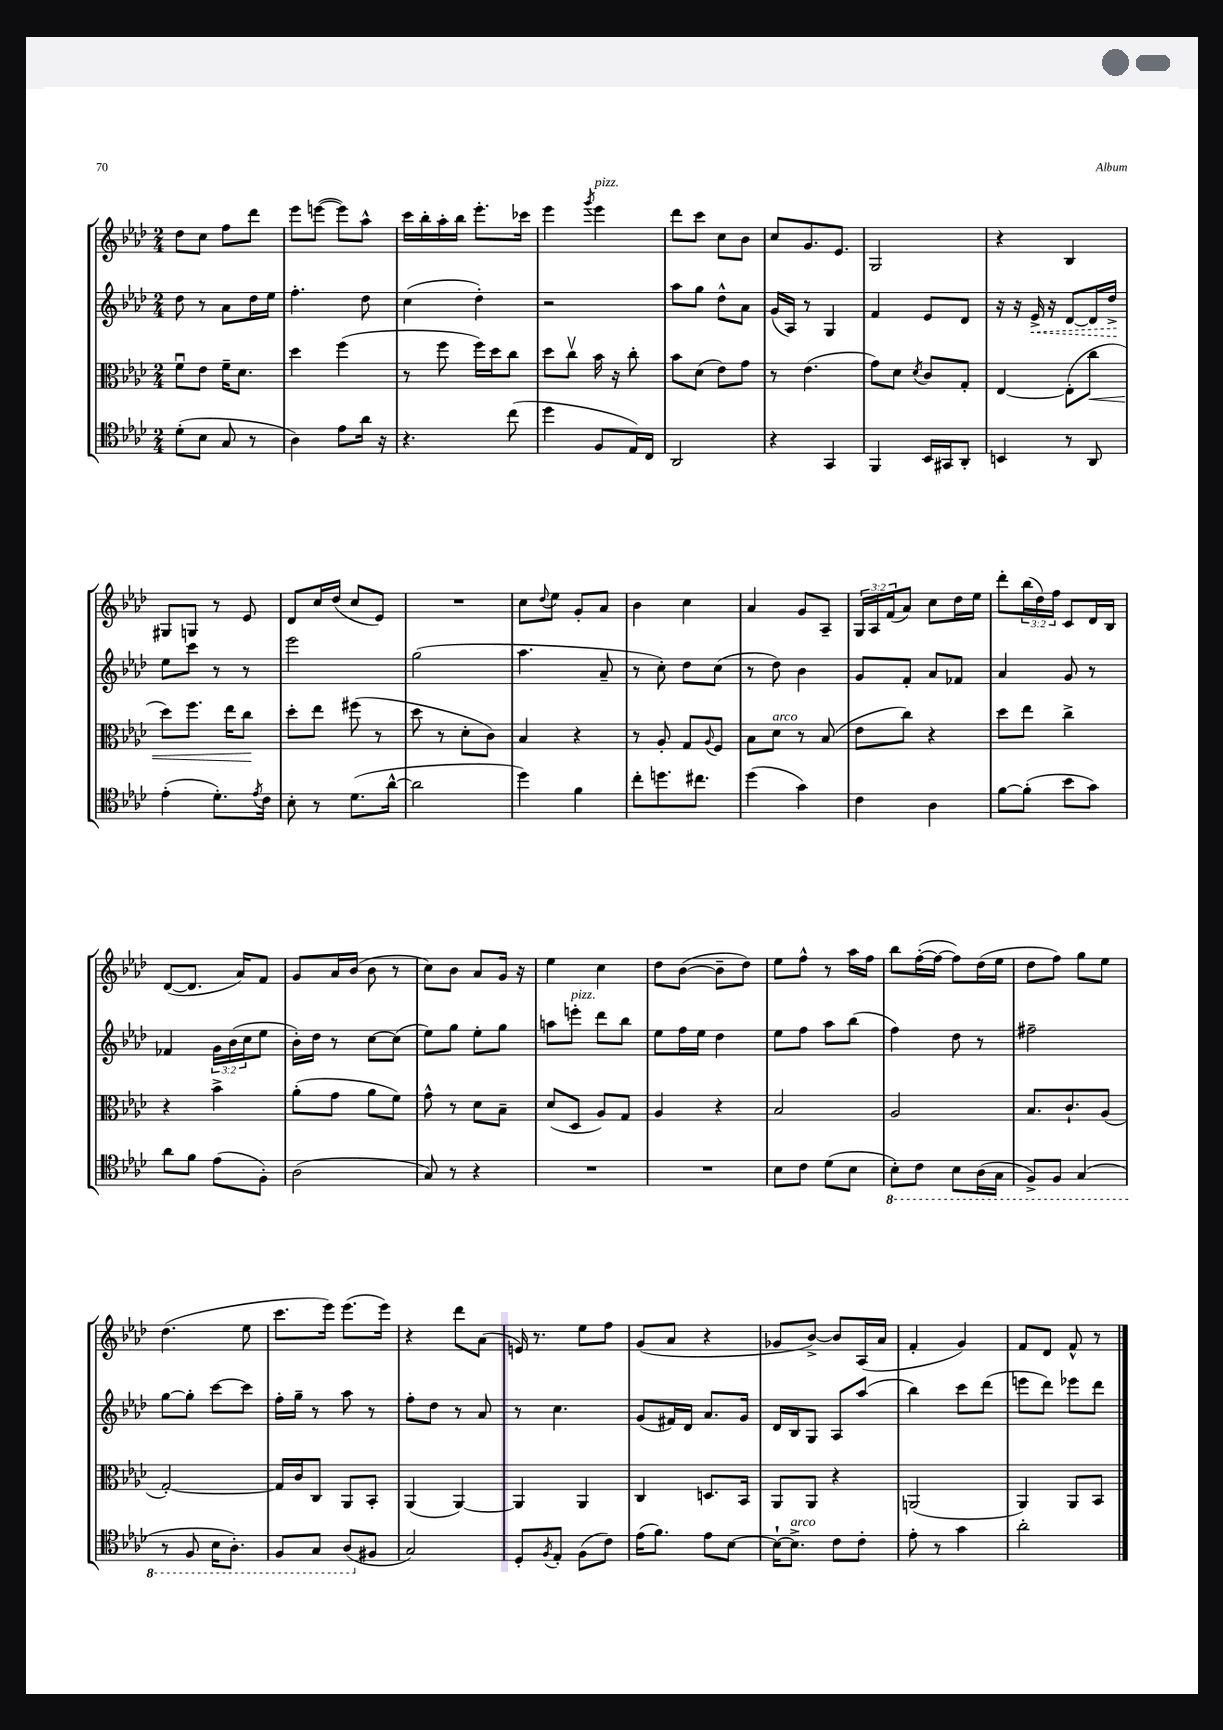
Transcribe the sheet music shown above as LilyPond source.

<<
\new StaffGroup <<
\new Staff = "s0" {
    \clef treble \key aes \major \numericTimeSignature \time 2/4 \override Staff.TupletNumber.text = #tuplet-number::calc-fraction-text
    des''8 c''8 f''8 des'''8 |
    ees'''8 e'''8~( e'''8) aes''8-^ |
    c'''16 bes''16-. aes''16-. bes''16 ees'''8.-. ces'''16 |
    ees'''4 \acciaccatura { g'''8 } ees'''4^\markup { \italic "pizz." } |
    des'''8 c'''8 c''8 bes'8 |
    c''8 g'8. ees'8. |
    g2 |
    r4 bes4 |
    gis8 g8 r8 ees'8 |
    des'8 c''16 des''16( c''8 ees'8) |
    R2 |
    c''8 \appoggiatura { des''8 } ees''8 g'8-. aes'8 |
    bes'4 c''4 |
    aes'4 g'8 aes8-- |
    \tuplet 3/2 { g16 aes16 f'16( } aes'8) c''8 des''16 ees''16 |
    des'''8-. \tuplet 3/2 { bes''16( des''16) f''16 } c'8 des'16 bes16 |
    des'8~( des'8. aes'16) f'8 |
    g'8 aes'16 bes'16( bes'8 r8 |
    c''8) bes'8 aes'8 g'16 r16 |
    ees''4 c''4 |
    des''8 bes'8~( bes'8-- des''8) |
    ees''8 f''8-^ r8 aes''16 f''16 |
    bes''8 f''16~-.( f''16~ f''8) des''16( ees''16 |
    des''8 f''8) g''8 ees''8 |
    des''4.( ees''8 |
    c'''8. ees'''16) ees'''8.( ees'''16) |
    r4 des'''8 aes'8( |
    e'16) r8. ees''8 f''8 |
    g'8( aes'8 r4 |
    ges'8 bes'8~->) bes'8 aes16( aes'16 |
    f'4-. g'4) |
    f'8 des'8 f'8-^ r8 \bar "|." |
}
\new Staff = "s1" {
    \clef treble \key aes \major \numericTimeSignature \time 2/4 \override Staff.TupletNumber.text = #tuplet-number::calc-fraction-text
    des''8 r8 aes'8 des''16 ees''16 |
    f''4.-. des''8 |
    c''4( des''4-.) |
    r2 |
    aes''8 g''8 des''8-^ aes'8 |
    g'16( aes16) r8 g4 |
    f'4 ees'8 des'8 |
    r16 r16 \once \override Hairpin.style = #'dashed-line ees'16->\< r16 des'8~ des'16 des''16->\! |
    ees''8 c'''8 r8 r8 |
    ees'''2 |
    g''2( |
    aes''4. aes'8-- |
    r8 c''8-.) des''8 c''8( |
    r8 des''8) bes'4 |
    g'8 f'8-. aes'8 fes'8 |
    aes'4 g'8 r8 |
    fes'4 \tuplet 3/2 { g'16 bes'16( c''16 } ees''8 |
    bes'16-.) des''16 r8 c''8~ c''8( |
    ees''8) g''8 ees''8-. g''8 |
    a''8 e'''8-.^\markup { \italic "pizz." } des'''8 bes''8 |
    ees''8 f''16 ees''16 des''4 |
    ees''8 f''8 aes''8 bes''8( |
    f''4) des''8 r8 |
    fis''2-- |
    g''8~ g''8-. c'''8~ c'''8 |
    f''16-. g''16-- r8 aes''8 r8 |
    f''8-. des''8 r8 aes'8 |
    r8 c''4. |
    g'8( fis'16) des'16 aes'8. g'16 |
    des'16 bes16 g8 aes8 aes''8( |
    bes''4) c'''8 des'''8( |
    e'''8 des'''8) ees'''8 des'''8 \bar "|." |
}
\new Staff = "s2" {
    \clef alto \key aes \major \numericTimeSignature \time 2/4
    f'8\downbow ees'8 f'16-- des'8. |
    des''4 f''4( |
    r8 f''8 f''16) des''16 c''8 |
    des''8 c''8\upbow bes'16 r16 c''8-. |
    bes'8 des'8( ees'8) g'8 |
    r8 ees'4.( |
    g'8) des'8 \acciaccatura { des'8 } c'8 g8-. |
    ees4~ ees8-.( c''8\< |
    des''8) f''8. ees''16 c''8\! |
    des''8-. ees''8 fis''8( r8 |
    des''8 r8 des'8-. c'8) |
    bes4 r4 |
    r8 aes8-. g8 \appoggiatura { aes8 } f8 |
    bes8 des'8^\markup { \italic "arco" } r8 bes8( |
    ees'8 c''8) r4 |
    des''8 ees''8 c''4-> |
    r4 bes'4-> |
    aes'8-.( g'8 aes'8 f'8) |
    g'8-^ r8 des'8 bes8-- |
    des'8( des8 aes8) g8 |
    aes4 r4 |
    bes2 |
    aes2 |
    bes8. c'8.-! aes8( |
    g2~-.) |
    g16 c'16 c8 aes,8 bes,8-. |
    aes,4( aes,4~) |
    aes,4 aes,4 |
    c4 d8. bes,16 |
    aes,8 aes,8 r4 |
    a,2( |
    aes,4) aes,8 bes,8 \bar "|." |
}
\new Staff = "s3" {
    \clef tenor \key aes \major \numericTimeSignature \time 2/4
    des'8-.( bes8 g8 r8 |
    aes4) ees'8 aes'16 r16 |
    r4. c''8( |
    des''4 f8 ees16) c16 |
    aes,2 |
    r4 g,4 |
    f,4 bes,16 gis,16 aes,8-. |
    b,4 r8 aes,8 |
    ees'4-.( des'8.-.) \acciaccatura { ees'8 } c'16 |
    bes8-. r8 des'8.( aes'16~-^ |
    aes'2 |
    des''4) f'4 |
    c''8-. d''8. cis''8. |
    des''4( g'4) |
    c'4 aes4 |
    f'8~ f'8-.( bes'8 g'8) |
    aes'8 f'8 ees'8( f8-.) |
    aes2( |
    g8) r8 r4 |
    R2 |
    R2 |
    bes8 c'8 des'8( bes8 |
    \ottava #-1 bes,8-.) c8 bes,8 aes,16( g,16 |
    f,8->) f,8 g,4( |
    r8 f,8 bes,16 aes,8.-.) |
    f,8 g,8 aes,8( \ottava #0 fis8 |
    g2) |
    des8-. \acciaccatura { f8 } ees8-. f8( c'8) |
    ees'16( f'8.) ees'8 bes8~ |
    bes16~-! bes8.->^\markup { \italic "arco" } c'8 c'8-. |
    ees'8-. r8 g'4 |
    aes'2-. \bar "|." |
}
>>
>>
\layout { \context { \Score \remove "Bar_number_engraver" } }
